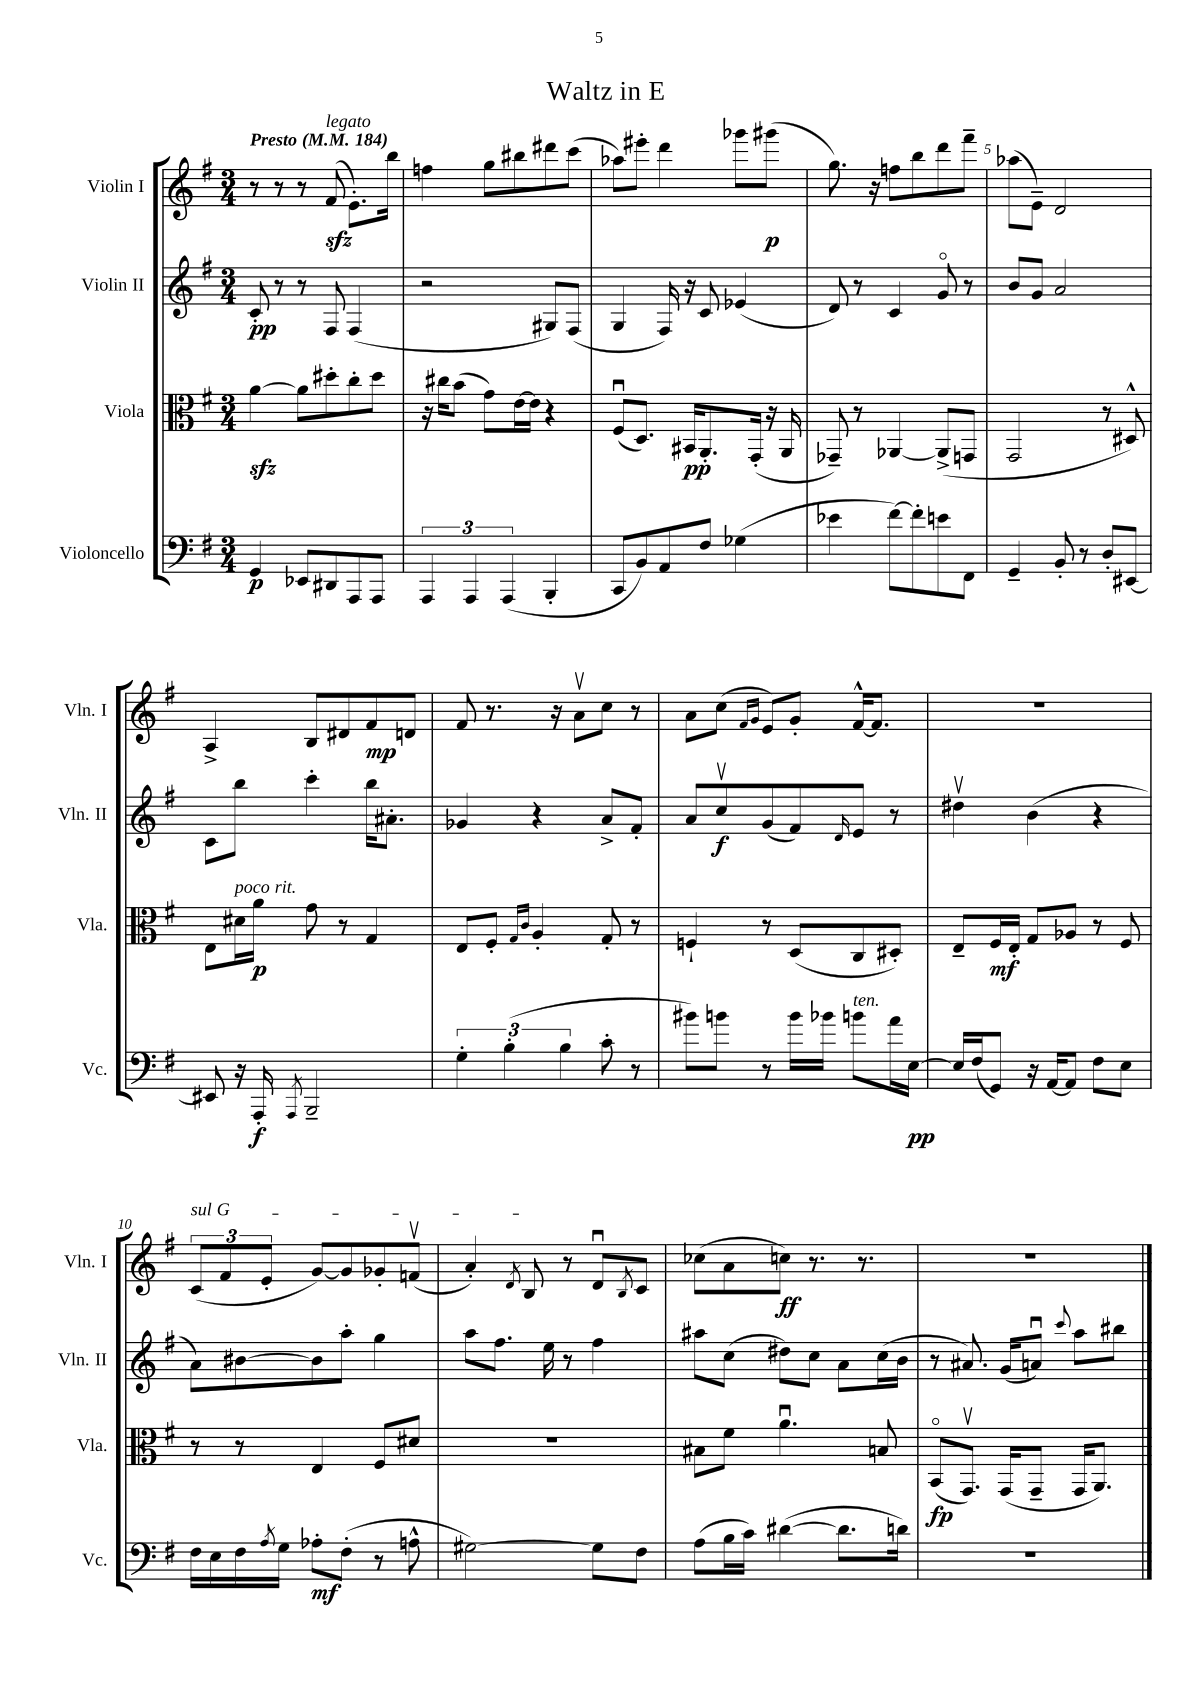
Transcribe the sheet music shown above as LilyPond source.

\header { title = "Waltz in E" }
<<
\new StaffGroup <<
\new Staff = "s0" \with { instrumentName = "Violin I" shortInstrumentName = "Vln. I" } {
    \clef treble \key g \major \numericTimeSignature \time 3/4 \tempo "Presto" 4 = 184
    r8 r8 r8 fis'8\sfz^\markup { \italic "legato" }( e'8.-.) b''16 |
    f''4 g''8 bis''8 dis'''8 c'''8( |
    aes''8) eis'''8-. d'''4 ges'''8 gis'''8\p( |
    g''8.) r16 f''8 b''8 d'''8 fis'''8-- |
    aes''8( e'8--) d'2 |
    a4-> b8 dis'8 fis'8\mp d'8 |
    fis'8 r8. r16 a'8\upbow c''8 r8 |
    a'8 c''8( \grace { fis'16 g'16 } e'8) g'8-. fis'16~-^ fis'8. |
    R2. |
    \tuplet 3/2 { \once \override TextSpanner.bound-details.left.text = \markup { \italic "sul G" } c'8\startTextSpan( fis'8 e'8-. } g'8~) g'8 ges'8-. f'8\upbow( |
    a'4-.) \acciaccatura { d'8 } b8\stopTextSpan r8 d'8\downbow \acciaccatura { b8 } c'8 |
    ces''8( a'8 c''8\ff) r8. r8. |
    R2. \bar "|." |
}
\new Staff = "s1" \with { instrumentName = "Violin II" shortInstrumentName = "Vln. II" } {
    \clef treble \key g \major \numericTimeSignature \time 3/4
    c'8-.\pp r8 r8 fis8 fis4( |
    r2 gis8) fis8( |
    g4 fis16) r16 c'8 ees'4( |
    d'8) r8 c'4 g'8\flageolet r8 |
    b'8 g'8 a'2 |
    c'8 b''8 c'''4-. b''16 ais'8.-. |
    ges'4 r4 a'8-> fis'8-. |
    a'8 c''8\upbow\f g'8( fis'8) \grace { d'16 } e'8 r8 |
    dis''4\upbow b'4( r4 |
    a'8) bis'8~ bis'8 a''8-. g''4 |
    a''8 fis''8. e''16 r8 fis''4 |
    ais''8 c''8( dis''8) c''8 a'8 c''16( b'16 |
    r8 ais'8.) g'16( a'8\downbow) \appoggiatura { c'''8 } a''8 bis''8 \bar "|." |
}
\new Staff = "s2" \with { instrumentName = "Viola" shortInstrumentName = "Vla." } {
    \clef alto \key g \major \numericTimeSignature \time 3/4
    a'4~\sfz a'8 dis''8-. c''8-. dis''8 |
    r16 cis''16 b'8( g'8) e'16~ e'16 r4 |
    fis8\downbow( d8.) bis,16\pp a,8.-. g,16-.( r16 a,16 |
    ges,8--) r8 aes,4~ aes,8->( g,8 |
    g,2 r8 dis8-^) |
    e8 dis'16^\markup { \italic "poco rit." } a'16\p g'8 r8 g4 |
    e8 fis8-. \grace { g16 c'16 } a4-. g8-. r8 |
    f4-! r8 d8( c8 dis8-.) |
    e8-- fis16\mf e16-. g8 aes8 r8 fis8 |
    r8 r8 e4 fis8 dis'8 |
    R2. |
    bis8 fis'8 a'4.\downbow b8 |
    b,8\flageolet\fp( g,8.\upbow) g,16( g,8-- g,16 a,8.) \bar "|." |
}
\new Staff = "s3" \with { instrumentName = "Violoncello" shortInstrumentName = "Vc." } {
    \clef bass \key g \major \numericTimeSignature \time 3/4
    g,4\p ees,8 dis,8 a,,8 a,,8 |
    \tuplet 3/2 { a,,4 a,,4 a,,4( } b,,4-. |
    c,8 b,8) a,8 fis8 ges4( |
    ees'4 fis'8~) fis'8-. e'8 fis,8 |
    g,4-- b,8-. r8 d8-. eis,8~ |
    eis,8 r16 a,,16-.\f \acciaccatura { a,,8 } b,,2-- |
    \tuplet 3/2 { g4-. b4-.( b4 } c'8-. r8 |
    bis'8) b'8 r8 b'16 bes'16 b'8^\markup { \italic "ten." } a'16 e16~\pp |
    e16 fis16( g,8) r16 a,16~ a,8 fis8 e8 |
    fis16 e16 fis16 \acciaccatura { a8 } g16 aes8-.\mf fis8-.( r8 a8-^ |
    gis2~) gis8 fis8 |
    a8( b16 c'16) dis'4~( dis'8. d'16) |
    R2. \bar "|." |
}
>>
>>
\layout { \context { \Score \override BarNumber.break-visibility = ##(#f #t #t) barNumberVisibility = #(every-nth-bar-number-visible 5) } }
